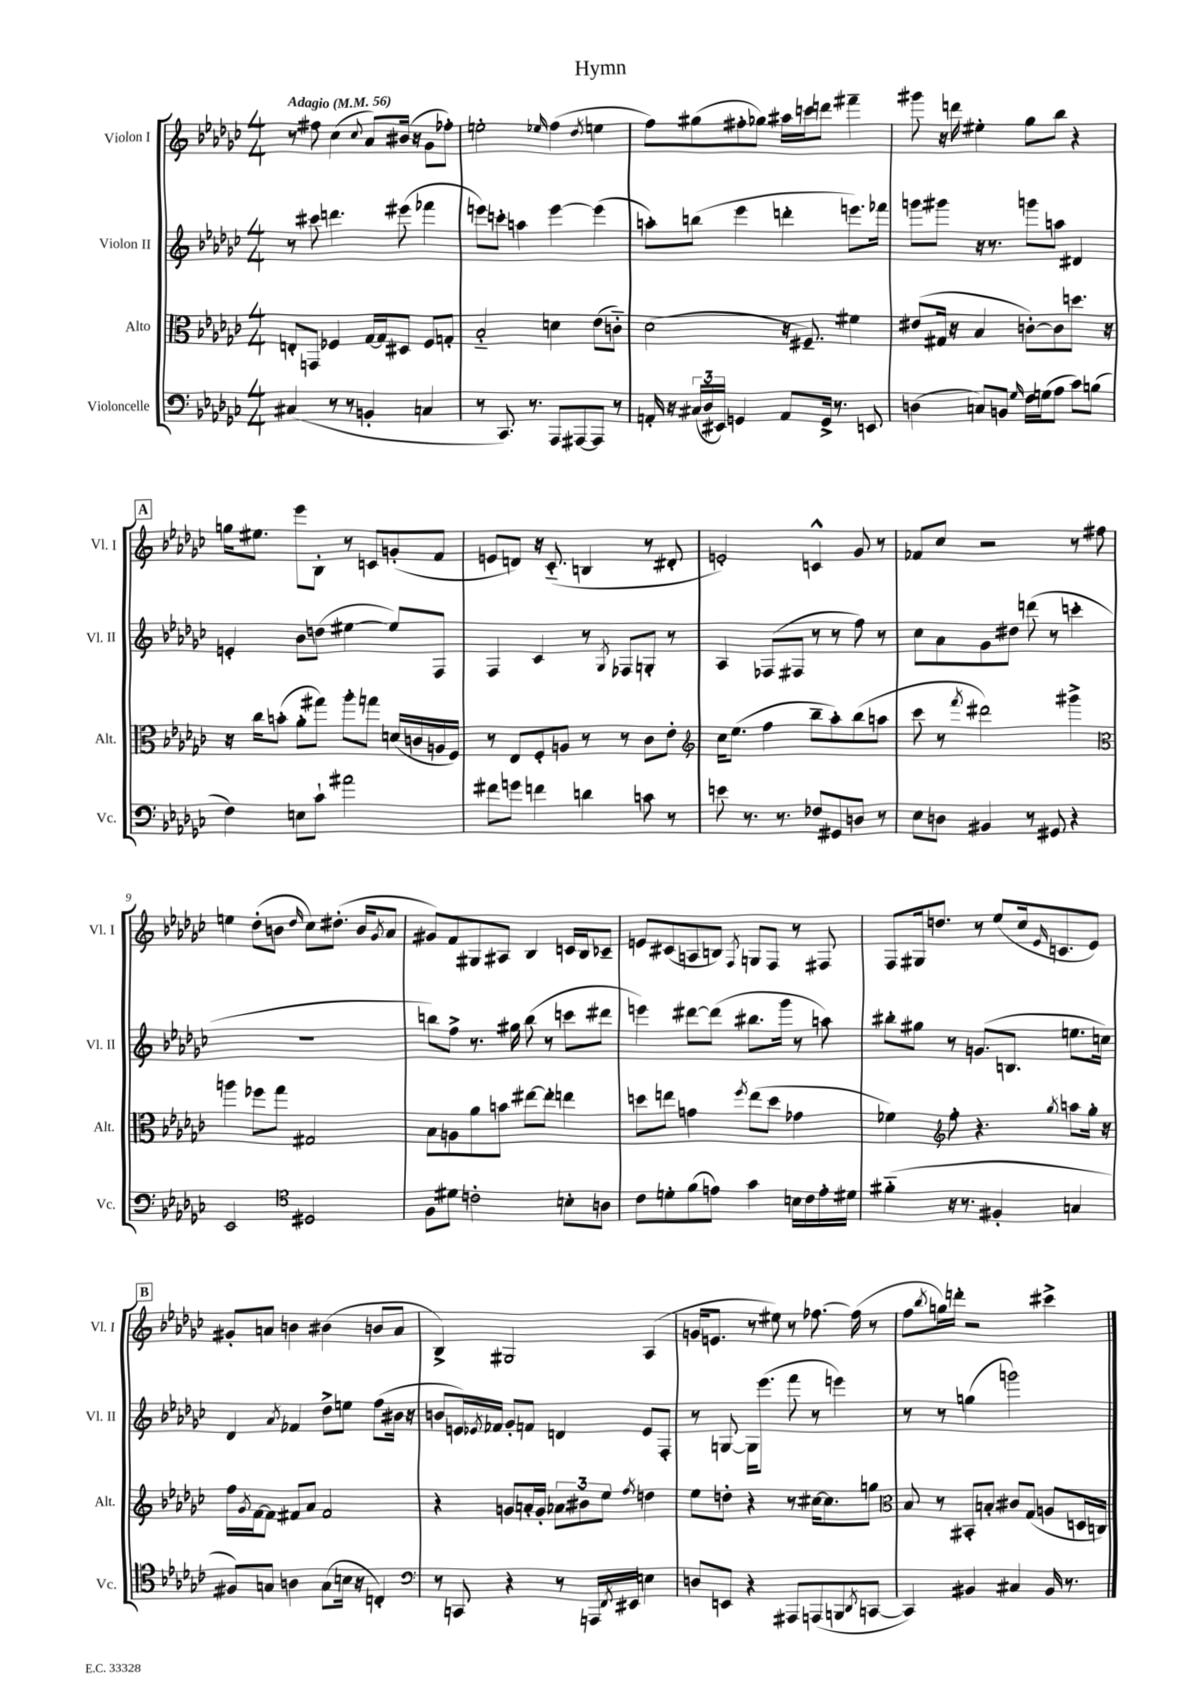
\header { title = "Hymn" }
<<
\new StaffGroup <<
\new Staff = "s0" \with { instrumentName = "Violon I" shortInstrumentName = "Vl. I" } {
    \clef treble \key ges \major \numericTimeSignature \time 4/4 \tempo "Adagio" 4 = 56
    r8 fis''8 ces''4( \appoggiatura { ces''8 } aes'8) bis'16( r16 ges'8 fes''8-.) |
    e''2-. \grace { ees''16 } f''4( \acciaccatura { des''8 } e''4 |
    f''8) gis''8( fis''8-. ges''8) ais''16 c'''16 d'''8 fis'''4-- |
    gis'''8 r16 d'''16 eis''4-. ges''8 bes''8 r4 |
    \mark \markup { \box "A" } g''16 eis''8. ees'''8 bes8-. r8 c'8 g'8-.( f'8 |
    e'8 d'8) r16 ces'8.-_( b4 r8 dis'8-. |
    e'2-.) c'4-^ ges'8 r8 |
    fes'8 ces''8 r2 r8 fis''8 |
    e''4 des''8-.( b'8 \grace { des''16 } ces''8) dis''8.-.( b'16 \acciaccatura { ges'8 } aes'8 |
    gis'8) f'8 gis8 ais8 bes4 c'16 bes16 ces'8-- |
    e'8 cis'8( a8 b8) \acciaccatura { f8 } g8 f8 r8 fis8 |
    f8 gis16 d''8. r8 ees''8( ces''16 \grace { ees'16 } c'8. ees'8) |
    \mark \markup { \box "B" } gis'8-. a'8 b'4 bis'4( b'8 a'8 |
    bes4->) gis2 aes4( |
    g'16 e'8. r8 eis''8) r8 fes''8.~ fes''16( r8 |
    f''8 \acciaccatura { bes''8 } g''16) d'''16-. r2 cis'''4-> \bar "|." |
}
\new Staff = "s1" \with { instrumentName = "Violon II" shortInstrumentName = "Vl. II" } {
    \clef treble \key ges \major \numericTimeSignature \time 4/4
    r8 cis'''8 d'''4. eis'''8( fes'''4 |
    e'''8) c'''8-. a''4 e'''4~ e'''4( |
    a''8-.) b''8( ees'''4 d'''4-. e'''8.) fes'''16 |
    g'''8 gis'''8 r16 r8. g'''8 a''8 dis'4 |
    \mark \markup { \box "A" } e'4-. bes'8 d''8( eis''4~ eis''8) f8 |
    f4 ces'4 r8 \acciaccatura { ges8 } fes8 g8-. r8 |
    aes4 fes8( fis8 r8 r8 f''8) r8 |
    ces''8 aes'8 ges'8 dis''8 d'''8( r8 c'''4-. |
    R1 |
    b''8) f''8-> r8. gis''16 b''8( r8 c'''8 dis'''8 |
    e'''4) dis'''8~ dis'''8( bis''8. ges'''16 r8 a''8) |
    bis''8-. gis''8 r8 g'8.( b8. e''8. c''16) |
    \mark \markup { \box "B" } des'4 \acciaccatura { aes'8 } fes'4 des''8-> e''8 f''8( bis'16 r16 |
    b'8 e'16) \acciaccatura { ees'8 } fes'16 ges'8-. f'8 d'4 ees'8 f8-. |
    r8 g8~ g16 ees'''8.( f'''8 r8 e'''4) |
    r8 r8 g''4( g'''2) \bar "|." |
}
\new Staff = "s2" \with { instrumentName = "Alto" shortInstrumentName = "Alt." } {
    \clef alto \key ges \major \numericTimeSignature \time 4/4
    e8-. g,8 fes4 ges16~ ges16 dis8 fes8 g8-. |
    bes2-_ d'4 ees'8( c'8-_) |
    des'2( r16 fis8.--) fis'4 |
    eis'8( gis16 r16 bes4 c'8~-.) c'8 d''8. r16 |
    \mark \markup { \box "A" } r16 ces''16 b'8-.( aes'8-. gis''8) aes''8-. g''8 d'16( c'16 a16 f16) |
    r8 ees8 f8-. a8 r8 r8 ces'8 ees'8-. |
    \clef treble ces''16 ees''8.( f''4 bes''8-- aes''8-.) bes''8( a''8 |
    ces'''8 r8 \acciaccatura { f'''8 } dis'''2) gis'''4-> |
    \clef alto a''4 fes''8 ges''8 gis2 |
    bes8 a8 aes'8 b'8 eis''8~ eis''8-. e''4 |
    d''8 e''8 g'4 \acciaccatura { f''8 } e''8( d''8 ges'4 |
    fes'4) \clef treble f''8-. r4. \acciaccatura { ges''8 } a''8 ges''16-. r16 |
    \mark \markup { \box "B" } f''16 \acciaccatura { ges'8 } f'16~ f'8 fis'8 aes'8 fis'2 |
    r4 g'8 a'16-. g'16-. \tuplet 3/2 { aes'8 bis'8 ees''8 } \acciaccatura { f''8 } d''4 |
    ees''8 d''8-. r4 r8 cis''16~ cis''8. g''8 |
    \clef alto bes8 r8 bis,8-. b8-. cis'8 ges8( a8 d16 c16) \bar "|." |
}
\new Staff = "s3" \with { instrumentName = "Violoncelle" shortInstrumentName = "Vc." } {
    \clef bass \key ges \major \numericTimeSignature \time 4/4
    cis4( r8 r8 b,4-. c4 |
    r8 ces,8.) r8. aes,,8 ais,,8~ ais,,8 r8 |
    a,16-. r16 \tuplet 3/2 { cis16( des16 eis,16) } g,4 a,8 g,16-> r8. e,8 |
    d4( c8) b,8 \grace { ges16 } f16 g16( aes8 ces'8) b8( |
    \mark \markup { \box "A" } f4) e8 ces'8-! ais'2 |
    fis'8 g'8 f'4 d'4 c'8 r8 |
    e'8 r8. r8. fes8 gis,8 d8 r8 |
    ees8 d8 bis,4 r8 gis,8 r4 |
    ees,2 \clef tenor dis2 |
    f8 dis'8 c'2-. b8-. a8 |
    ces'8 d'8-. f'8( e'8) ges'4 b16 ces'16 e'16-. dis'16 |
    fis'4-_( r16 r8. fis4-. g4 |
    \mark \markup { \box "B" } fis8) g8 a4 g8( b16 r16 c4-.) |
    \clef bass r8 c,8 r4 r8 a,,16 \acciaccatura { f,8 } eis,16 e4 |
    d8 e,8 r4 ais,,8 a,,8( b,,8 \acciaccatura { des,8 } c,8~ |
    c,4) bis,4 cis4 bis,16 r8. \bar "|." |
}
>>
>>
